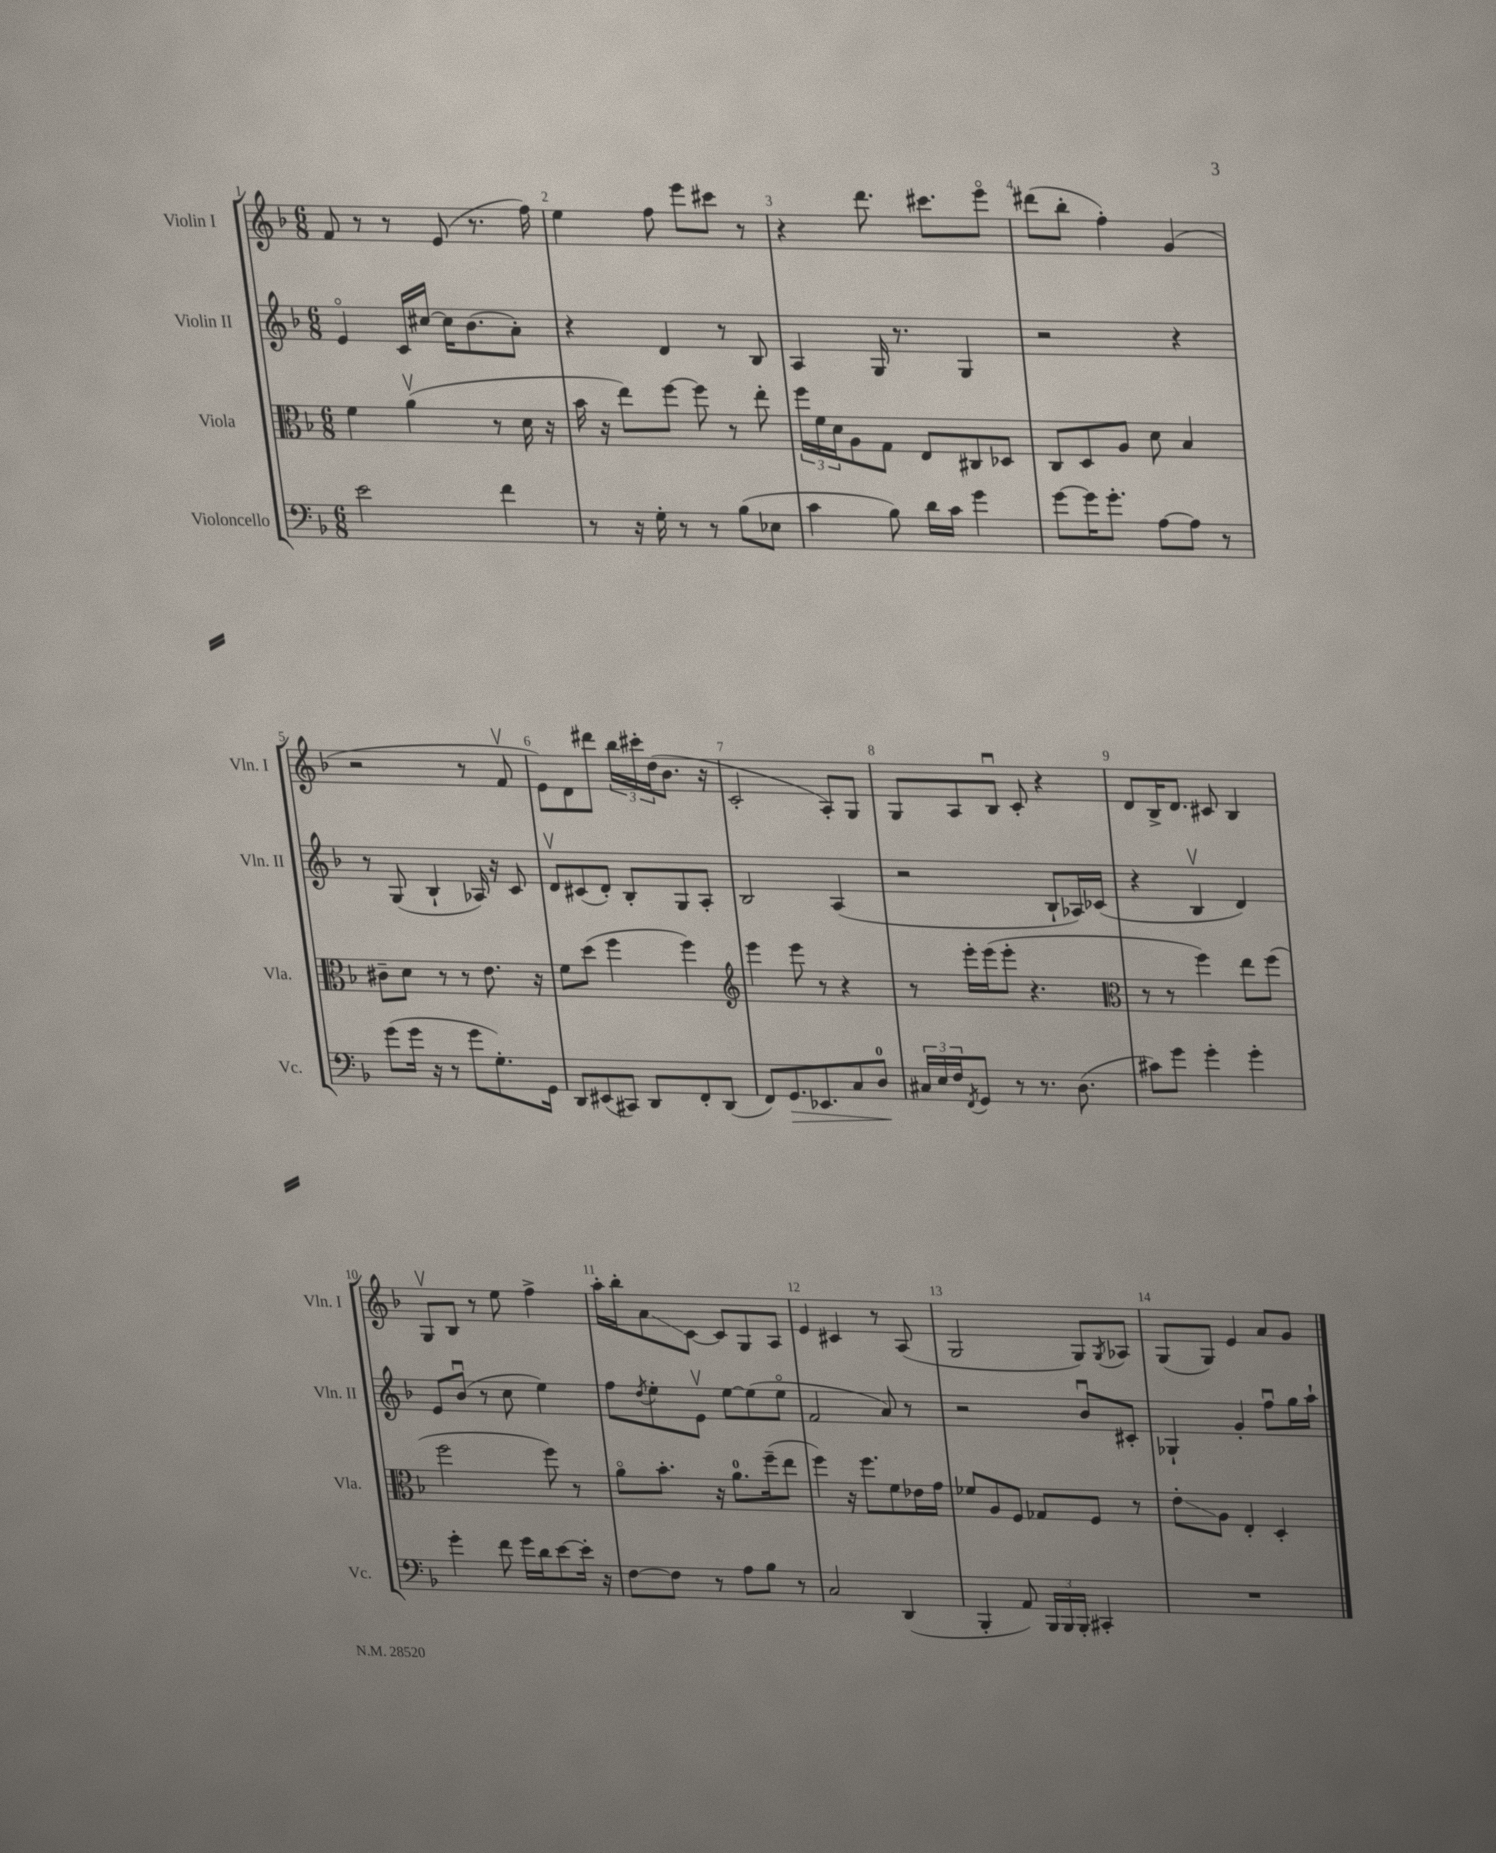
<<
\new StaffGroup <<
\new Staff = "s0" \with { instrumentName = "Violin I" shortInstrumentName = "Vln. I" } {
    \clef treble \key f \major \numericTimeSignature \time 6/8
    f'8 r8 r8 e'8( r8. f''16) |
    e''4 f''8 e'''8 cis'''8 r8 |
    r4 d'''8. cis'''8. e'''8\flageolet |
    dis'''8( bes''8-. f''4-.) g'4( |
    r2 r8 f'8\upbow |
    e'8) d'8 dis'''8 \tuplet 3/2 { bes''16 cis'''16-. d''16( } bes'8. r16 |
    c'2-. a8-.) g8 |
    g8 a8 bes8\downbow c'8-. r4 |
    d'8 bes16-> d'8. cis'8 bes4 |
    g8\upbow bes8 r8 e''8 f''4-> |
    a''16-. bes''16-. a'8\glissando c'8~ c'8 g8 a8 |
    e'4 cis'4 r8 a8( |
    g2 g8) \acciaccatura { g8 } aes8 |
    g8( g8) e'4 a'8 g'8 \bar "|." |
}
\new Staff = "s1" \with { instrumentName = "Violin II" shortInstrumentName = "Vln. II" } {
    \clef treble \key f \major \numericTimeSignature \time 6/8
    e'4\flageolet c'16 cis''16~ cis''16 bes'8.( a'8-.) |
    r4 d'4 r8 bes8 |
    a4 g16 r8. g4 |
    r2 r4 |
    r8 g8( bes4-! aes16) r16 c'8 |
    d'8\upbow cis'8( d'8-.) bes8-. g8 a8-. |
    bes2 a4( |
    r2 bes8-! aes16) ces'16( |
    r4 bes4\upbow d'4) |
    e'8 bes'8\downbow( r8 c''8 e''4) |
    f''8 \acciaccatura { d''8 } e''8-. e'8\upbow e''8~ e''8( e''8\flageolet |
    f'2 a'8) r8 |
    r2 bes'8\downbow cis'8-. |
    ges4-! g'4-. f''8\downbow g''16 a''16-! \bar "|." |
}
\new Staff = "s2" \with { instrumentName = "Viola" shortInstrumentName = "Vla." } {
    \clef alto \key f \major \numericTimeSignature \time 6/8
    f'4 a'4\upbow( r8 d'16 r16 |
    bes'16 r16 e''8) f''8~ f''8 r8 e''8-. |
    \tuplet 3/2 { f''16 f'16 d'16 } a8 g8 e8 cis8 des8 |
    c8 d8 a8 d'8 bes4 |
    cis'8-- d'8 r8 r8 e'8. r16 |
    f'8 d''8( f''4 f''4) |
    \clef treble e'''4 e'''8 r8 r4 |
    r8 e'''16-. e'''16( e'''8-. r4. |
    \clef alto r8 r8 f''4) e''8 f''8( |
    f''2 f''8) r8 |
    a'8\flageolet bes'8.-. r16 a'8.-0 f''16--( e''8 |
    f''4) r16 f''8. f'8 ees'16 g'16 |
    fes'8 a8 f8 ges8 f8 r8 |
    e'8-.\glissando a8 e4-. d4-. \bar "|." |
}
\new Staff = "s3" \with { instrumentName = "Violoncello" shortInstrumentName = "Vc." } {
    \clef bass \key f \major \numericTimeSignature \time 6/8
    e'2 f'4 |
    r8 r16 g16-. r8 r8 bes8( ees8 |
    c'4 bes8) d'16 c'16 g'4 |
    g'8~ g'16 g'8.-. a8~ a8 r8 |
    g'8( g'16 r16 r8 g'8 g8.-.) g,16 |
    d,8 eis,8( cis,8) d,8 f,8-. d,8( |
    f,8) g,8.\> ees,8. c8 d8-0\! |
    \tuplet 3/2 { cis16 e16 f16 } \acciaccatura { f,8 } g,8 r8 r8. d8.( |
    cis'8) g'8 g'4-. g'4-. |
    g'4-. f'8 g'16 d'16 e'8~ e'16-. r16 |
    f8~ f8 r8 a8 bes8 r8 |
    c2 d,4( |
    bes,,4-. a,8) \tuplet 3/2 { bes,,16 bes,,16 bes,,16-. } cis,4-. |
    R2. \bar "|." |
}
>>
>>
\layout { \context { \Score \override BarNumber.break-visibility = ##(#f #t #t) barNumberVisibility = #all-bar-numbers-visible } }
